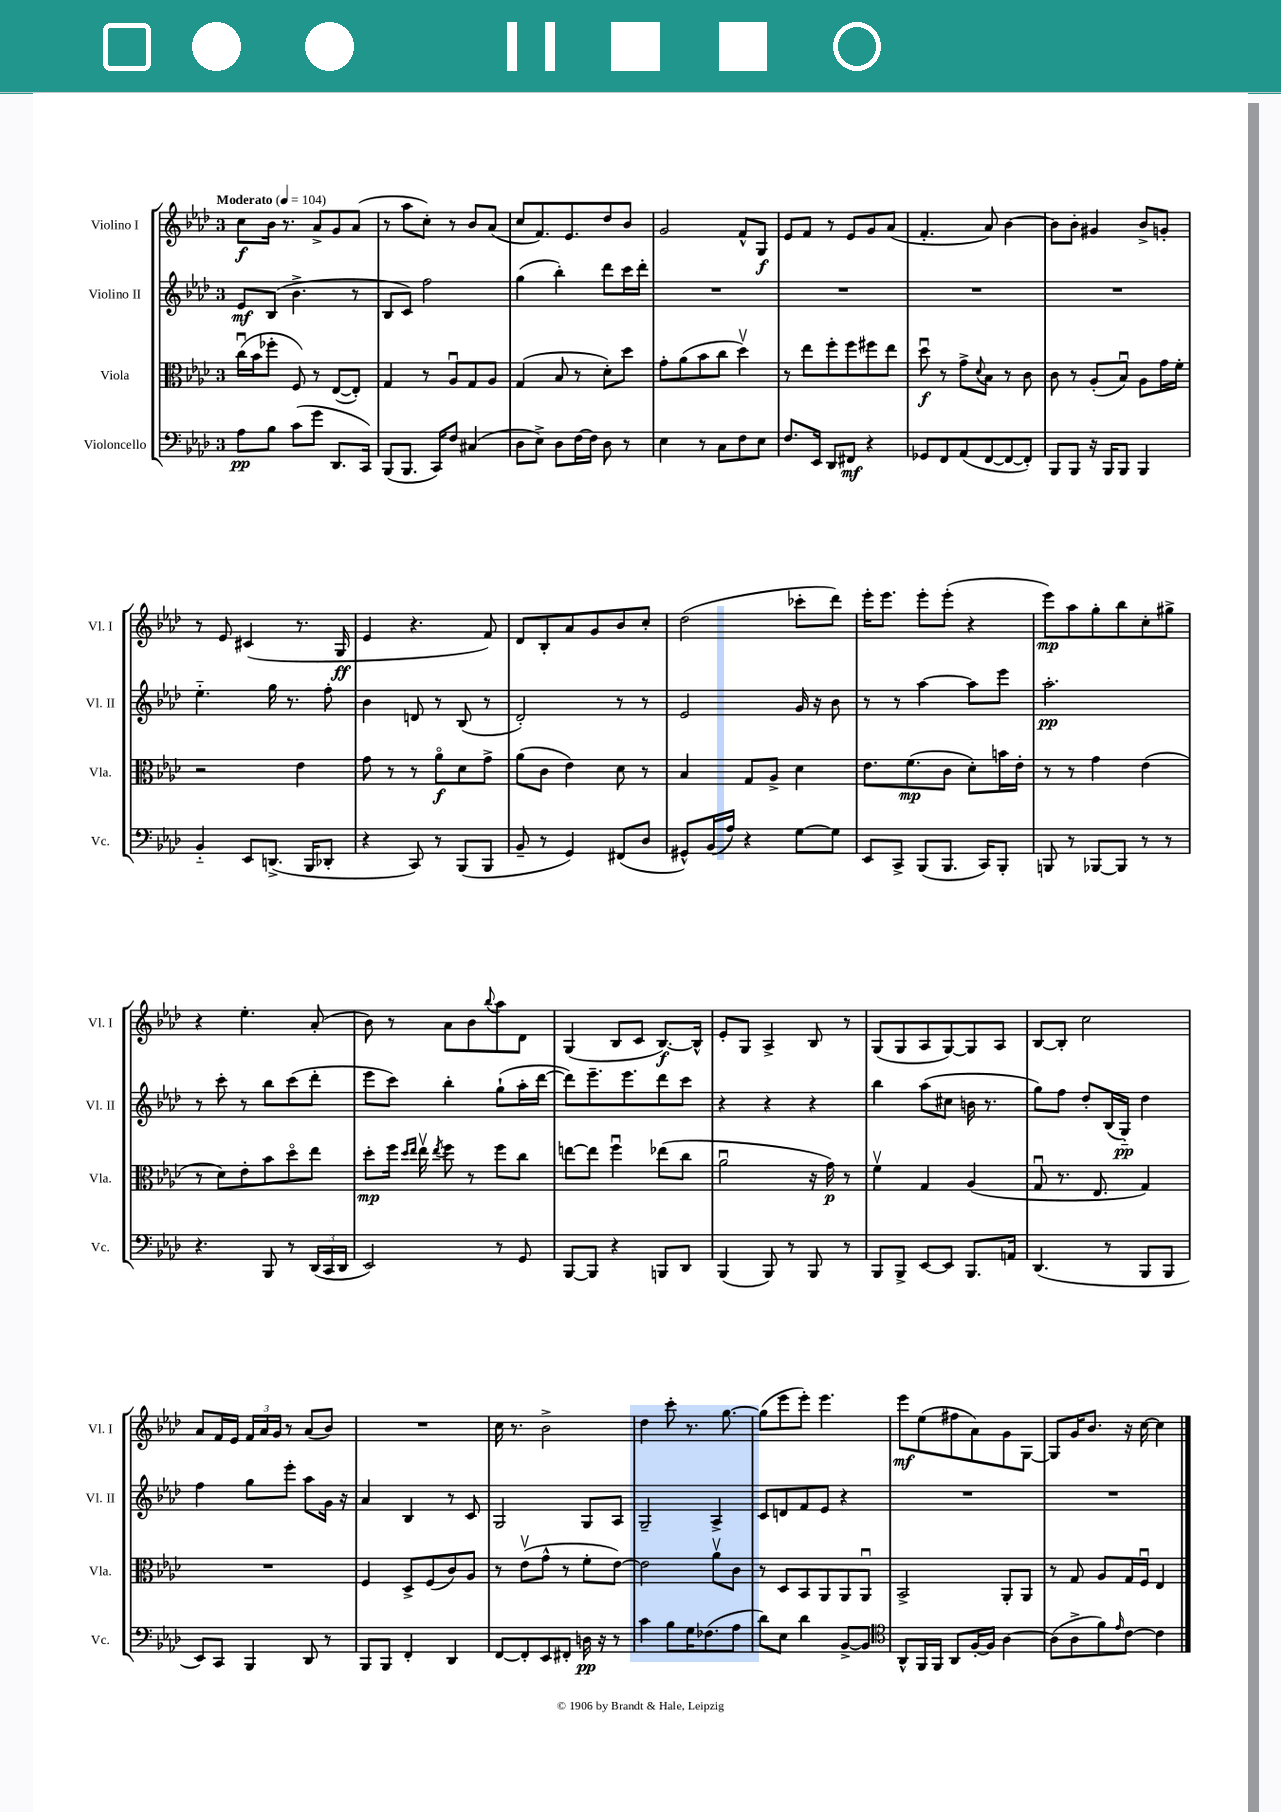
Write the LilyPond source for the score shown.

<<
\new StaffGroup <<
\new Staff = "s0" \with { instrumentName = "Violino I" shortInstrumentName = "Vl. I" } {
    \clef treble \key aes \major \once \override Staff.TimeSignature.style = #'single-digit \time 3/4 \tempo "Moderato" 4 = 104
    c''8\f bes'16 r8. aes'8-> g'8 aes'8( |
    r8 aes''8 c''8-.) r8 bes'8 aes'8( |
    c''8 f'8.) ees'8. des''8 bes'8 |
    g'2 f'8-^ g8\f |
    ees'8 f'8 r8 ees'8 g'8 aes'8( |
    f'4.-. aes'8) bes'4~ |
    bes'8 bes'8-. gis'4 bes'8-> g'8-. |
    r8 ees'8 cis'4( r8. g16\ff |
    ees'4 r4. f'8) |
    des'8 bes8-. aes'8 g'8 bes'8 c''8-. |
    des''2( ces'''8-. des'''8) |
    ees'''16-. ees'''8. ees'''8-. ees'''8-.( r4 |
    ees'''8\mp) aes''8 g''8-. bes''8 c''8-. gis''8-> |
    r4 ees''4.-. aes'8-.( |
    bes'8) r8 aes'8 bes'8 \appoggiatura { bes''8 } aes''8 des'8 |
    g4( bes8 c'8 bes8.~\f) bes16-^ |
    ees'8-. g8 aes4-> bes8 r8 |
    g8( g8 aes8 g8~) g8 aes8 |
    bes8~ bes8-. c''2 |
    aes'8 f'16 ees'16 \tuplet 3/2 { f'16 aes'16 g'16 } r8 aes'8( bes'8) |
    R2. |
    c''16 r8. bes'2-> |
    des''4 c'''8-. r8. g''8.~ |
    g''8( ees'''8 ees'''8-.) ees'''4. |
    ees'''8\mf ees''8( fis''8 aes'8) g'8 g8~ |
    g8 g'16 bes'8. r16 c''16~ c''4 \bar "|." |
}
\new Staff = "s1" \with { instrumentName = "Violino II" shortInstrumentName = "Vl. II" } {
    \clef treble \key aes \major \once \override Staff.TimeSignature.style = #'single-digit \time 3/4
    ees'8\mf bes8( bes'4.-> r8 |
    bes8 c'8) f''2 |
    g''4( bes''4-.) des'''8 c'''16 des'''16-. |
    R2. |
    R2. |
    R2. |
    R2. |
    ees''4.-_ g''16 r8. f''8-. |
    bes'4 d'8 r8 bes8( r8 |
    des'2-.) r8 r8 |
    ees'2 g'16 r16 bes'8 |
    r8 r8 aes''4~ aes''8 ees'''8 |
    aes''2.-.\pp |
    r8 c'''8-. r8 bes''8 c'''8( des'''8-. |
    ees'''8 c'''8) bes''4-. g''8-!( aes''16-. des'''16~ |
    des'''8) ees'''8.-- ees'''8. des'''8 c'''8 |
    r4 r4 r4 |
    bes''4 aes''8( cis''8 b'16 r8. |
    g''8) f''8 des''8-. bes16( g16-_\pp) des''4 |
    f''4 g''8 ees'''8-. aes''8 g'16 r16 |
    aes'4 bes4 r8 c'8 |
    g2 g8 aes8 |
    g2-- aes4-> |
    c'8 d'8 f'8 ees'8 r4 |
    R2. |
    R2. \bar "|." |
}
\new Staff = "s2" \with { instrumentName = "Viola" shortInstrumentName = "Vla." } {
    \clef alto \key aes \major \once \override Staff.TimeSignature.style = #'single-digit \time 3/4
    c''16\downbow( bes'16 fes''8-. f8) r8 ees8~( ees8-.) |
    g4 r8 aes8\downbow g8 aes8 |
    g4( bes8 r8 des'8-.) des''8 |
    g'8-. aes'8( bes'8 c''8 des''4\upbow) |
    r8 ees''8 f''8-. f''8 fis''8 ees''8 |
    des''8\downbow\f r8 g'8-> \appoggiatura { des'8 } bes8 r8 c'8 |
    c'8 r8 aes8-.( bes8\downbow) aes8 g'16 f'16-. |
    r2 ees'4 |
    g'8 r8 r8 aes'8\flageolet\f des'8 g'8-> |
    aes'8( c'8 ees'4) des'8 r8 |
    bes4 g8 aes8-> des'4 |
    ees'8. f'8.\mp( c'8 des'8-.) b'16 ees'16-. |
    r8 r8 g'4 ees'4( |
    r8 des'8) ees'8-. bes'8 des''8\flageolet ees''8 |
    des''8-.\mp f''16 \grace { des''16 ees''16 } ees''16\upbow \acciaccatura { ees''8 } f''8 r8 f''8 c''8 |
    e''8~ e''8 f''4\downbow ees''8( c''8 |
    aes'2\downbow r16 g'16\p) r8 |
    f'4\upbow g4 aes4( |
    g8\downbow r8. ees8. g4) |
    R2. |
    f4 des8-> f8( c'8) aes8 |
    r8 ees'8\upbow( g'8-^ r8 f'8-. ees'8~) |
    ees'2 aes'8\upbow c'8 |
    r8 des8 bes,8 aes,8 aes,8 aes,8\downbow |
    bes,2-> aes,8-. aes,8 |
    r8 g8 aes8 g16 f16\downbow ees4 \bar "|." |
}
\new Staff = "s3" \with { instrumentName = "Violoncello" shortInstrumentName = "Vc." } {
    \clef bass \key aes \major \once \override Staff.TimeSignature.style = #'single-digit \time 3/4
    aes8\pp bes8 c'8( g'8 des,8. c,16) |
    bes,,8( bes,,8. c,16) f8 cis4( |
    des8 ees8->) des8 f16~ f16 des8 r8 |
    ees4 r8 c8 f8 ees8 |
    f8. ees,16 des,8 fis,8\mf r4 |
    ges,8 f,8 aes,8( f,8~ f,8~ f,8-.) |
    bes,,8 bes,,8 r16 bes,,16 bes,,8 bes,,4 |
    bes,4-_ ees,8 d,8.->( bes,,16 des,8-. |
    r4 c,8) r8 bes,,8( bes,,8 |
    bes,8-- r8 g,4) fis,8( des8 |
    gis,8-^) bes,16( aes16) r4 g8~ g8 |
    ees,8 c,8-> bes,,8( bes,,8. c,16) bes,,8-. |
    b,,8 r8 bes,,8~ bes,,8 r8 r8 |
    r4. bes,,8 r8 \tuplet 3/2 { des,16( c,16 des,16 } |
    ees,2) r8 g,8 |
    bes,,8~ bes,,8 r4 b,,8 des,8 |
    bes,,4( bes,,8) r8 bes,,8 r8 |
    bes,,8 bes,,8-> ees,8~ ees,8 bes,,8. a,16 |
    des,4.( r8 bes,,8 bes,,8 |
    ees,8) c,8 bes,,4 des,8 r8 |
    bes,,8 bes,,8 f,4-. des,4 |
    f,8~ f,8-. ees,8 fis,8-. d16\pp r16 r8 |
    c'4 bes8 g16 fes8.( aes8 |
    des'8) ees8 des'4 bes,8~-> bes,8 |
    \clef tenor aes,8-^ f,16 f,16 aes,8 f16~-. f16 aes4~ |
    aes8( aes8-> f'8) \grace { ees'16 } c'8~ c'4 \bar "|." |
}
>>
>>
\layout { \context { \Score \remove "Bar_number_engraver" } }
